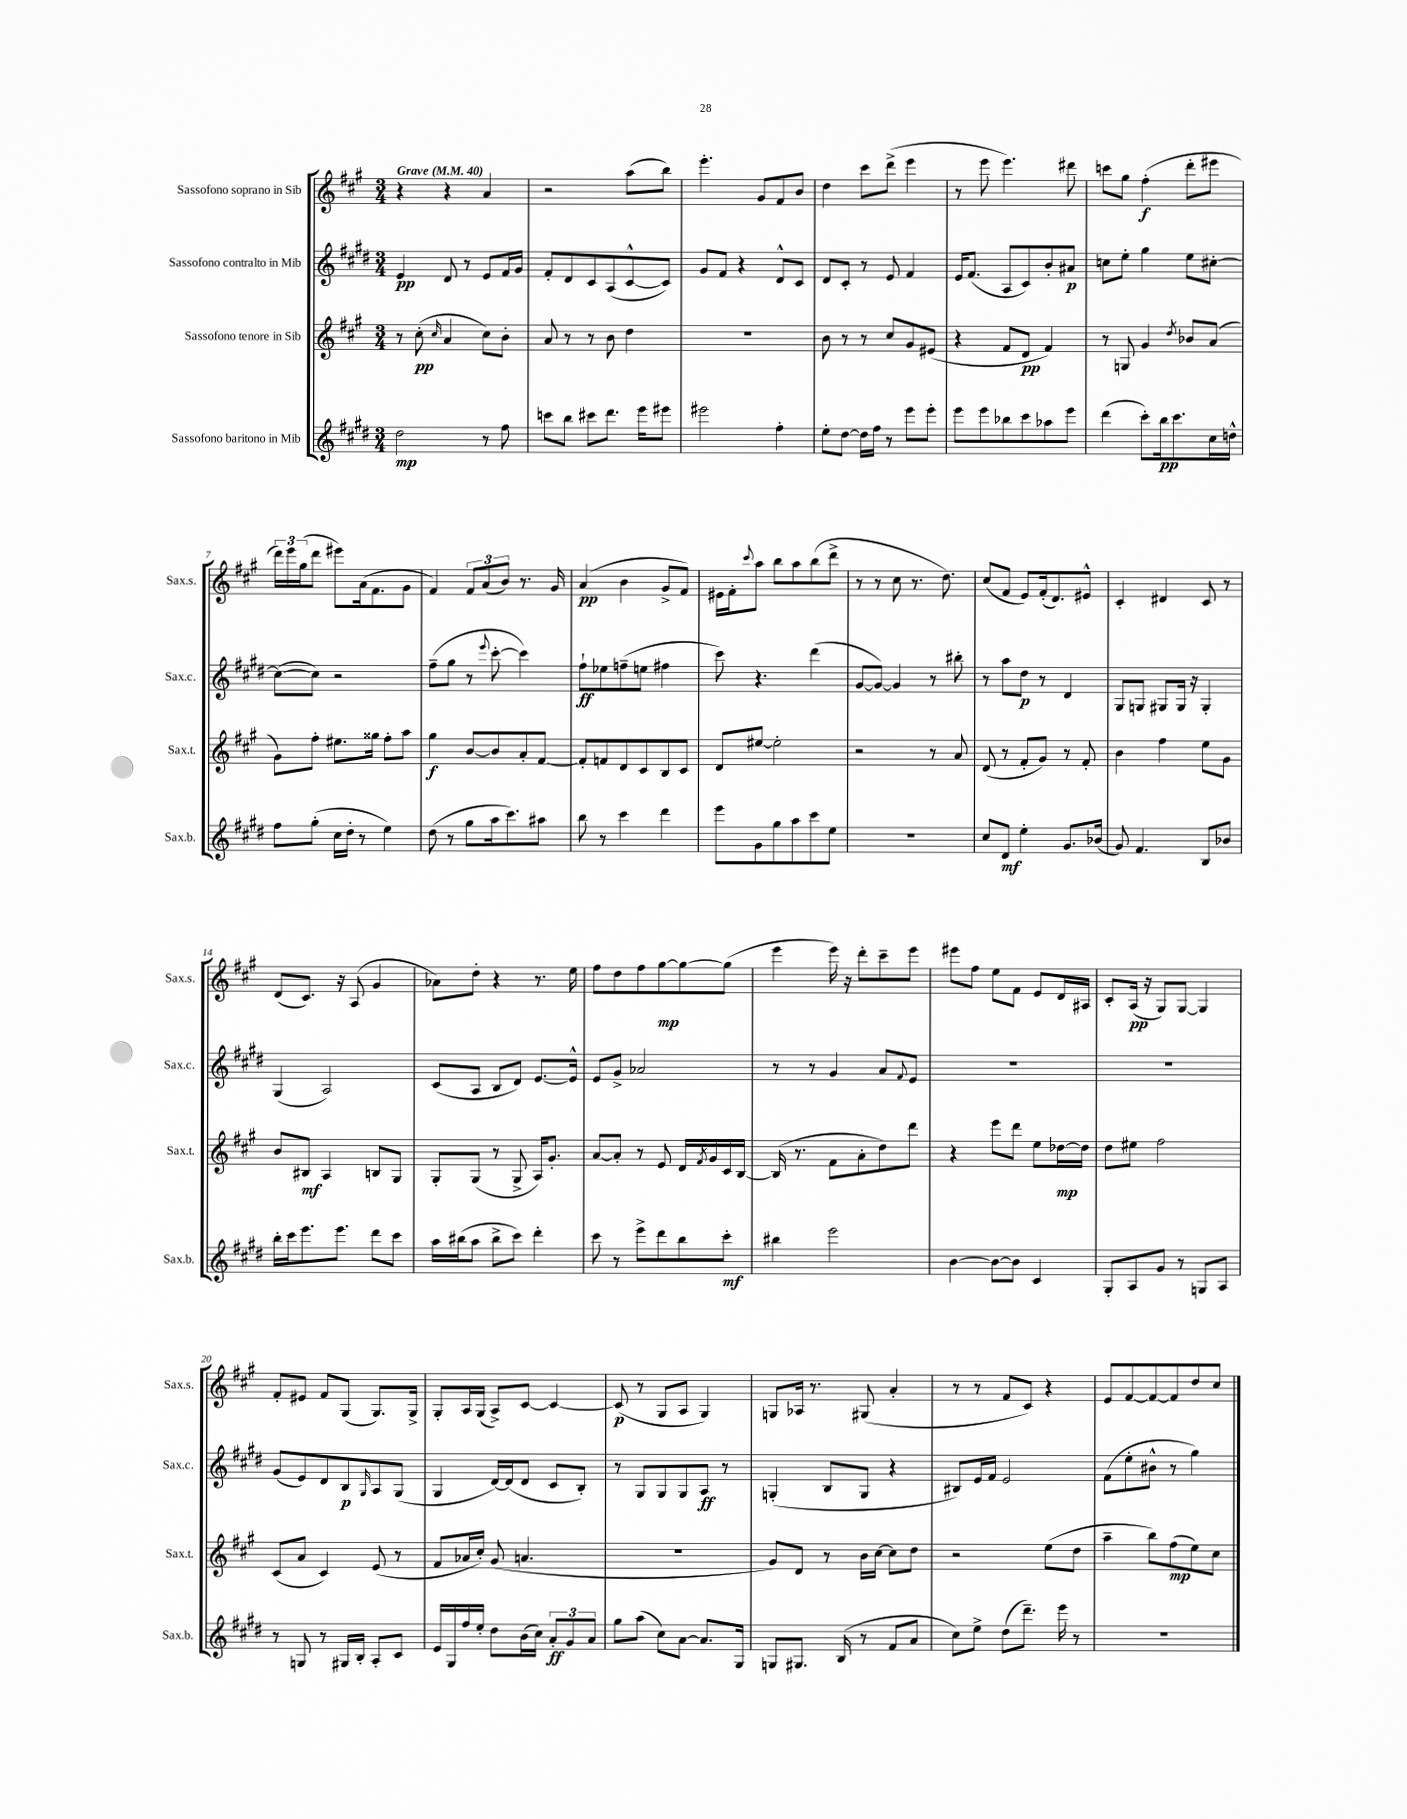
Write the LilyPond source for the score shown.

<<
\new StaffGroup <<
\new Staff = "s0" \with { instrumentName = "Sassofono soprano in Sib" shortInstrumentName = "Sax.s." } {
    \clef treble \key a \major \numericTimeSignature \time 3/4 \tempo "Grave" 4 = 40
    r4 r4 a'4 |
    r2 a''8( b''8) |
    e'''4.-. gis'8 fis'8 b'8 |
    d''4 cis'''8 d'''8->( e'''4 |
    r8 e'''8 e'''4.) dis'''8 |
    c'''8 gis''8 fis''4-.\f( d'''8-. eis'''8 |
    \tuplet 3/2 { d'''16) e'''16 gis''16( } d'''8 eis'''8) a'16( fis'8. gis'8 |
    fis'4) \tuplet 3/2 { fis'8 a'8( b'8) } r8. gis'16 |
    a'4\pp( b'4 gis'8-> fis'8) |
    eis'16 fis'16-. \appoggiatura { cis'''8 } a''8 b''8 a''8 b''8( d'''8-> |
    r8 r8 cis''8 r8. d''8.) |
    cis''8( fis'8 e'8) fis'16-.( d'8.) eis'8-^ |
    cis'4-. dis'4 cis'8 r8 |
    d'8( cis'8.) r16 a8( gis'4 |
    aes'8) d''8-. r4 r8. e''16 |
    fis''8 d''8 fis''8 gis''8~\mp gis''8~ gis''8( |
    e'''4 e'''16) r16 d'''8-. cis'''8-- e'''8 |
    eis'''8 fis''8 e''8 fis'8 e'8 d'16 ais16 |
    cis'8-. a16\pp( r16 gis8) gis8~ gis4 |
    fis'8-. eis'8 fis'8 gis8( gis8.) gis16-> |
    gis8-. a16 gis16( a8->) cis'8~ cis'4~ |
    cis'8\p( r8 gis8 a8 gis4) |
    g8 aes16 r8. gis8( a'4-. |
    r8 r8 fis'8 cis'8) r4 |
    e'8 fis'8~ fis'8~ fis'8 d''8 cis''8 \bar "|." |
}
\new Staff = "s1" \with { instrumentName = "Sassofono contralto in Mib" shortInstrumentName = "Sax.c." } {
    \clef treble \key e \major \numericTimeSignature \time 3/4
    e'4\pp dis'8 r8 e'8 fis'16 gis'16 |
    fis'8-. dis'8 cis'8 a8( cis'8~-^ cis'8) |
    gis'8 fis'8 r4 dis'8-^ cis'8 |
    dis'8 cis'8-. r8 e'8 fis'4 |
    e'16 fis'8.( a8 cis'8) b'8-. ais'8\p |
    c''8 e''8-. gis''4 e''8 cis''8~-. |
    cis''8~( cis''8) r2 |
    fis''8--( gis''8 r8 \appoggiatura { e'''8 } cis'''8~-. cis'''4) |
    fis''8-!\ff ees''8 f''8--( e''8 fis''4 |
    cis'''8) r4. dis'''4( |
    gis'8~ gis'8~) gis'4 r8 bis''8-. |
    r8 a''8 dis''8\p r8 dis'4 |
    gis8 g8 gis8 gis16 r16 gis4-. |
    gis4( a2) |
    cis'8( a8 b8 dis'8) e'8.~ e'16-^ |
    e'8 gis'8-> aes'2 |
    r8 r8 gis'4 a'8 \appoggiatura { fis'8 } e'8 |
    R2. |
    R2. |
    gis'8( e'8) dis'8 b8\p \grace { gis16 } a8 gis8( |
    gis4 dis'16~) dis'16( dis'8 cis'8 b8-.) |
    r8 gis8 gis8 gis8 a8\ff r8 |
    g4-.( b8 g8 r4 |
    bis8) e'16 fis'16 e'2 |
    fis'8( e''8-. bis'8-^ r8 gis''4) \bar "|." |
}
\new Staff = "s2" \with { instrumentName = "Sassofono tenore in Sib" shortInstrumentName = "Sax.t." } {
    \clef treble \key a \major \numericTimeSignature \time 3/4
    r8 cis''8-.\pp( \grace { cis''16 } a'4 cis''8) b'8-. |
    a'8 r8 r8 b'8 d''4 |
    R2. |
    b'8 r8 r8 cis''8 gis'8 eis'8( |
    r4 fis'8 d'8\pp fis'4) |
    r8 g8 gis'4 \acciaccatura { d''8 } bes'8 a'8( |
    gis'8) fis''8-. eis''8. gisis''16 fis''8-. a''8 |
    gis''4\f b'8~ b'8 a'8-. fis'8~ |
    fis'8-. f'8 d'8 cis'8 b8 cis'8 |
    d'8 eis''8~ eis''2-. |
    r2 r8 a'8 |
    d'8( r8 fis'8-. gis'8) r8 fis'8-. |
    b'4 fis''4 e''8 gis'8 |
    b'8 bis8\mf a4 b8 gis8 |
    gis8-. gis8( r8 gis8-> a16) gis'8.-. |
    a'8~ a'8-. r8 e'8 d'16 \acciaccatura { fis'8 } gis'16 cis'16 b16~ |
    b16( r8. fis'8 a'8-. d''8) d'''8 |
    r4 e'''8 d'''8 e''8 des''16~\mp des''16 |
    d''8 eis''8 fis''2 |
    cis'8( a'8 cis'4) e'8( r8 |
    fis'8 aes'16 cis''16-.) gis'8( a'4. |
    R2. |
    gis'8) d'8 r8 b'16 cis''16~ cis''8 d''8 |
    r2 e''8( d''8 |
    a''4-- b''8) fis''8\mp( e''8) cis''8 \bar "|." |
}
\new Staff = "s3" \with { instrumentName = "Sassofono baritono in Mib" shortInstrumentName = "Sax.b." } {
    \clef treble \key e \major \numericTimeSignature \time 3/4
    dis''2\mp r8 fis''8 |
    c'''8 b''8 cis'''8 dis'''8. e'''16 eis'''8 |
    eis'''2 fis''4-. |
    e''8-. dis''8~ dis''16 fis''16 r8 e'''8 e'''8-. |
    e'''8 e'''8 bes''8 cis'''8 aes''8 e'''8 |
    dis'''4( cis'''8-.) b''16\pp cis'''8. cis''16 d''16-^ |
    fis''8 gis''8-.( cis''16 dis''16-. r8 e''4) |
    dis''8( r8 gis''8 a''16 cis'''8.) ais''8 |
    b''8 r8 cis'''4 dis'''4 |
    e'''8 gis'8 gis''8 a''8 cis'''8 e''8 |
    R2. |
    cis''8 dis'8\mf e''4-. gis'8. bes'16( |
    gis'8) fis'4. b8 bes'8 |
    b''16-. cis'''16 e'''8. e'''8. dis'''8 cis'''8 |
    a''16 bis''16( a''8 bis''8-> cis'''8) dis'''4-. |
    cis'''8 r8 e'''8-> dis'''8 b''8 cis'''8-.\mf |
    bis''4 e'''2 |
    b'4~ b'8~ b'8 cis'4 |
    gis8-. a8 gis'8 r8 g8 a8 |
    r8 g8 r8 gis16 b16-. a8-. cis'8 |
    e'16 gis16 fis''16 e''16-. dis''8 b'16( cis''16) \tuplet 3/2 { a'8-.\ff gis'8 a'8 } |
    gis''8 a''8( cis''8) a'8~ a'8. gis16 |
    g8 gis8. b16( r8 fis'8 a'8 |
    cis''8) e''8-> dis''8( dis'''8.--) e'''16 r8 |
    R2. \bar "|." |
}
>>
>>
